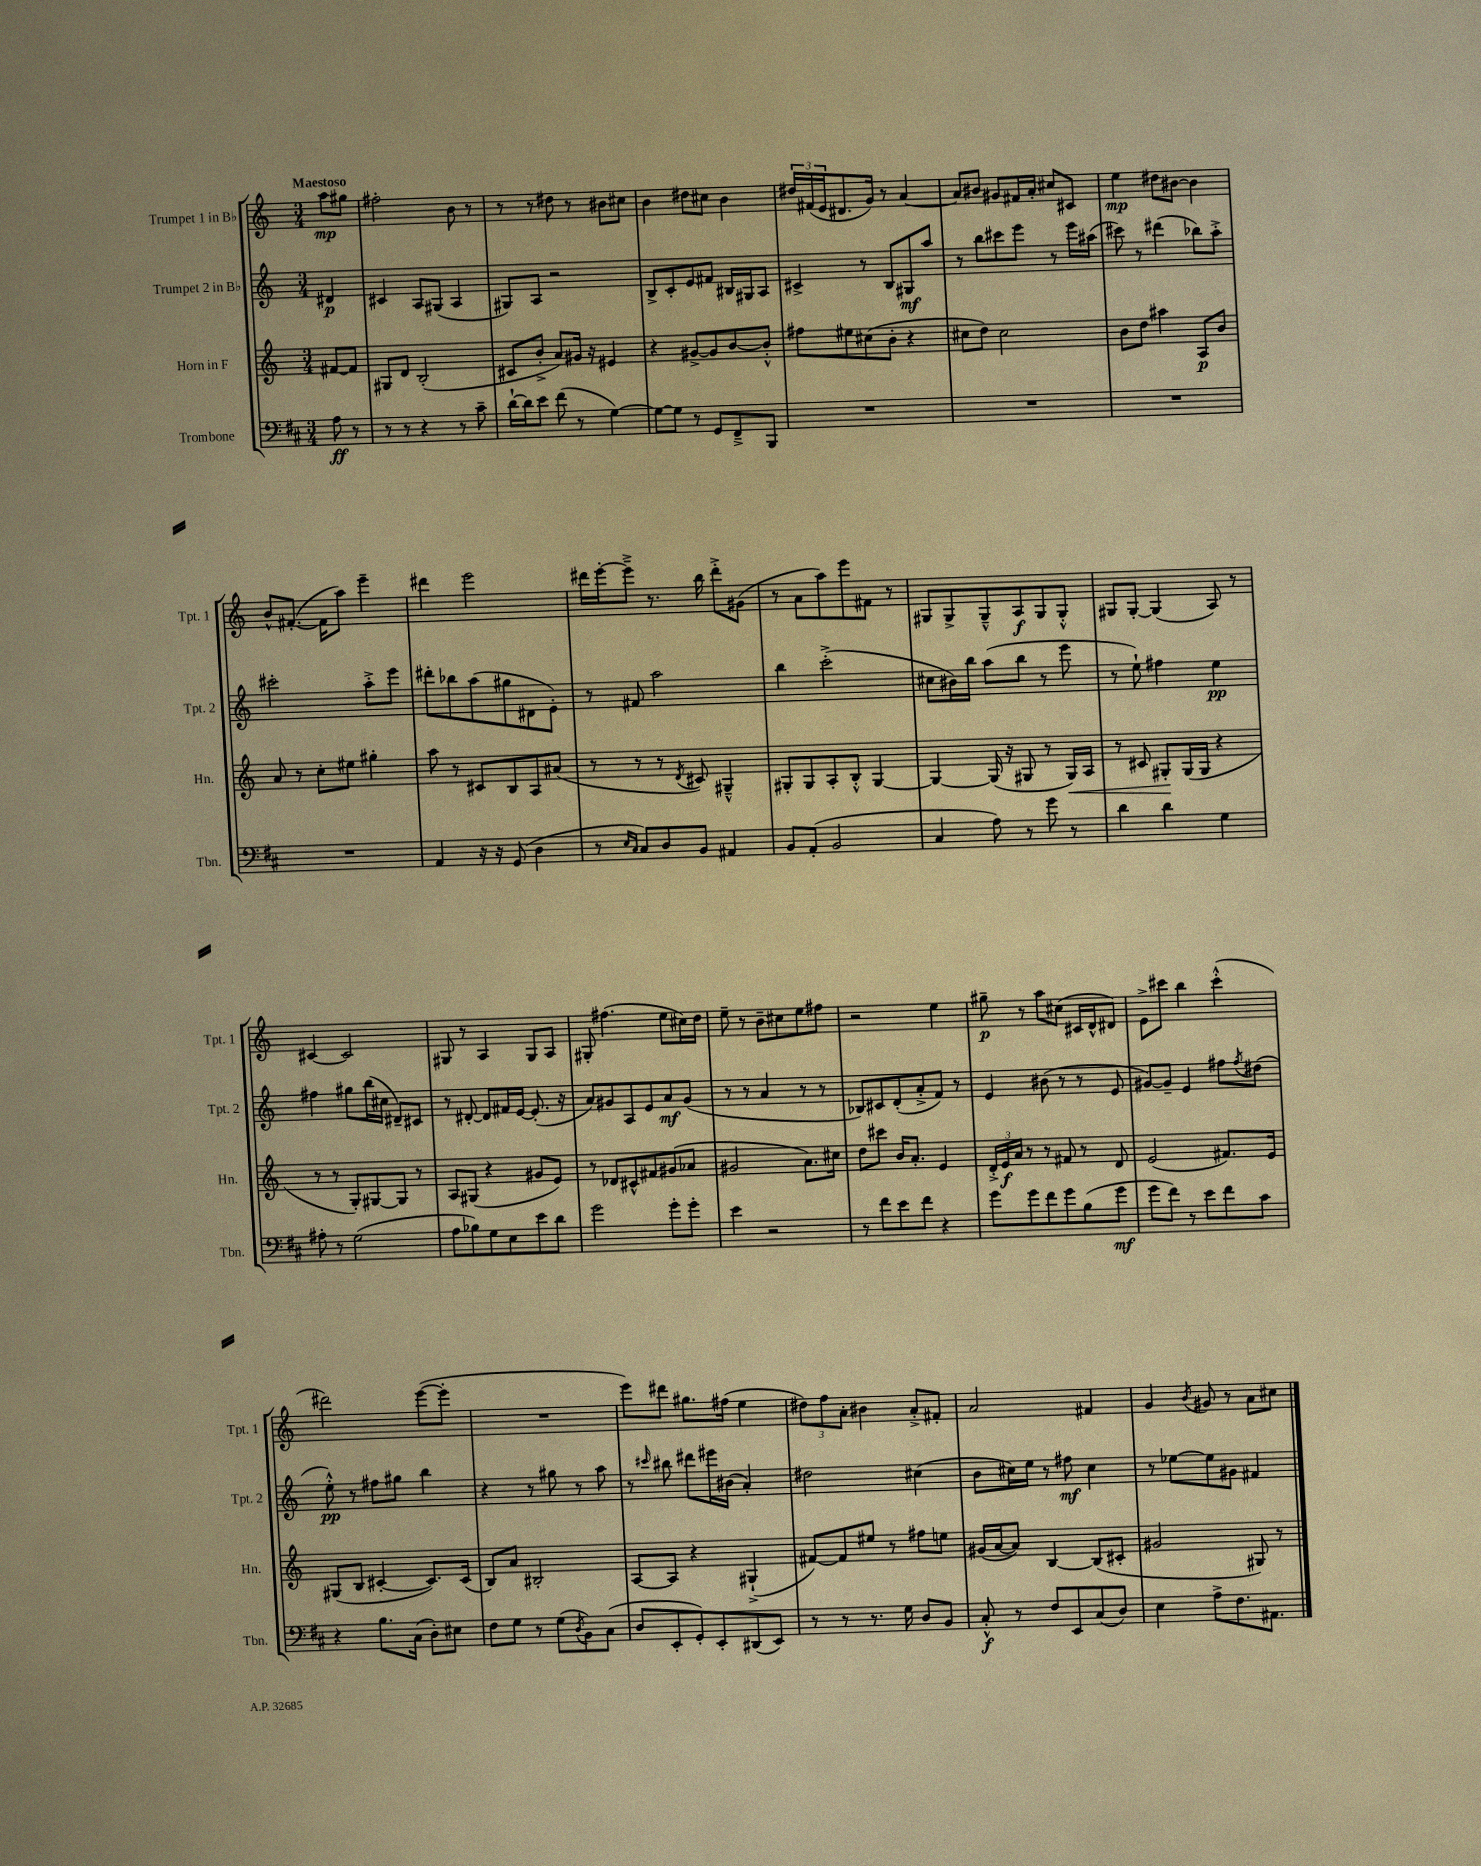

**kern	**dynam	**kern	**dynam	**kern	**dynam	**kern	**dynam
*part4	*part4	*part3	*part3	*part2	*part2	*part1	*part1
*staff4	*staff4	*staff3	*staff3	*staff2	*staff2	*staff1	*staff1
*I"Trombone	*	*I"Horn in F	*	*I"Trumpet 2 in B♭	*	*I"Trumpet 1 in B♭	*
*I'Tbn.	*	*I'Hn.	*	*I'Tpt. 2	*	*I'Tpt. 1	*
*clefF4	*	*clefG2	*	*clefG2	*	*clefG2	*
*k[f#c#]	*	*k[]	*	*k[]	*	*k[]	*
*M3/4	*	*M3/4	*	*M3/4	*	*M3/4	*
=	=	=	=	=	=	=	=
!	!	!	!	!	!	!LO:TX:a:B:t=Maestoso	!
8A\	ff	[8f#X/L	.	4d#X/	p	8aa\L	mp
8r	.	8f#/J]	.	.	.	8gg#X\J	.
=1	=1	=1	=1	=1	=1	=1	=1
8r	.	8G#X/L	.	4c#X/	.	2ff#X'\	.
8r	.	8d/J	.	.	.	.	.
4r	.	(2B'/	.	8A/L	.	.	.
.	.	.	.	(8G#X/J	.	.	.
8r	.	.	.	4A/	.	8b\	.
8c#~\	.	.	.	.	.	8r	.
=2	=2	=2	=2	=2	=2	=2	=2
[16d`\LL	.	8c#X/L	.	8G#X/L)	.	8r	.
16d\J]	.	.	.	.	.	.	.
8e\J	.	8b'^/J	.	8A/J	.	8r	.
(8f#\	.	8a/L)	.	2r	.	8dd#X\	.
8r	.	16g#X/Jk	.	.	.	8r	.
.	.	16r	.	.	.	.	.
[4G\)	.	4e#X/	.	.	.	8b#X\L	.
.	.	.	.	.	.	8cc#X\J	.
=3	=3	=3	=3	=3	=3	=3	=3
8G\L_	.	4r	.	8B^/L	.	4b\	.
8G\J]	.	.	.	8c'/	.	.	.
8r	.	[8g#X^/L	.	8e/	.	8dd#X\L	.
8GG/L	.	8g#/]	.	8f#X/J	.	8cc#X\J	.
8FF#~^/	.	[8b/	.	16B#X/LL	.	4b\	.
.	.	.	.	16G#X/J	.	.	.
8BBB/J	.	8b'^^/J]	.	8A/J	.	.	.
=4	=4	=4	=4	=4	=4	=4	=4
2.r	.	8ff#X\L	.	4c#X^/	.	24dd#X/LL	.
.	.	.	.	.	.	(24f#X/	.
.	.	.	.	.	.	24e/J	.
.	.	8ee#X\	.	.	.	8.d#X/	.
.	.	(8cc#X\	.	8r	.	.	.
.	.	.	.	.	.	16g/Jk)	.
.	.	8b'\J	.	8B/L	.	8r	.
.	.	4r	.	8G#X/	mf	[4a/	.
.	.	.	.	8aa/J	.	.	.
=5	=5	=5	=5	=5	=5	=5	=5
2.r	.	8cc#X\L	.	8r	.	8a/L]	.
.	.	8dd\J)	.	8bb\L	.	8b#X/J	.
.	.	2cc#\	.	8ccc#X\	.	8g#X/L	.
.	.	.	.	8eee\J	.	16f#X/L	.
.	.	.	.	.	.	16a'/JJ	.
.	.	.	.	8r	.	8cc#X/L	.
.	.	.	.	16eee\LL	.	8c#X/J	.
.	.	.	.	(16aa#X\JJ	.	.	.
=6	=6	=6	=6	=6	=6	=6	=6
2.r	.	8b\L	.	8ccc#X\)	.	4ee\	mp
.	.	8dd\J	.	8r	.	.	.
.	.	4aa#X\	.	(4ddd#X\	.	8dd#X\L	.
.	.	.	.	.	.	[8b#X\J	.
.	.	8A/L	p	8bb-X\L)	.	4b#\]	.
.	.	8b/J	.	8aa'^\J	.	.	.
!!LO:LB:g=z
=7	=7	=7	=7	=7	=7	=7	=7
2.r	.	8a/	.	2ccc#X'\	.	8b^^/L	.
.	.	8r	.	.	.	([8.f#X'/J	.
.	.	8cc'\L	.	.	.	.	.
.	.	.	.	.	.	16f#\KL]	.
.	.	8ee#X\J	.	.	.	8aa\J)	.
.	.	4gg#X'\	.	8aa'^\L	.	4eee~\	.
.	.	.	.	8eee\J	.	.	.
=8	=8	=8	=8	=8	=8	=8	=8
4AA/	.	8aa\	.	8ddd#X'\L	.	4ddd#X\	.
.	.	8r	.	8bb-X\	.	.	.
16r	.	8c#X/L	.	(8aa\	.	2eee\	.
16r	.	.	.	.	.	.	.
(8GG/	.	8B/	.	8gg#X\	.	.	.
4D\	.	8A/	.	8d#X\	.	.	.
.	.	(8a#X/J	.	8e'\J)	.	.	.
=9	=9	=9	=9	=9	=9	=9	=9
8r	.	8r	.	8r	.	16ddd#X\LL	.
.	.	.	.	.	.	[16eee'\J	.
16qqE/LL	.	.	.	.	.	.	.
16qqC#/JJ	.	.	.	.	.	.	.
8C#/L)	.	8r	.	8f#X/	.	8eee~^\J]	.
8D/	.	8r	.	2aa\	.	8.r	.
.	.	8qd/	.	.	.	.	.
8BB/J	.	8c#X/)	.	.	.	.	.
.	.	.	.	.	.	16bb\	.
4AA#X/	.	4G#X~^^/	.	.	.	8ddd#'^\L	.
.	.	.	.	.	.	(8g#X\J	.
=10	=10	=10	=10	=10	=10	=10	=10
8BB/L	.	8G#X'/L	.	4bb\	.	8r	.
(8AA'/J	.	8G#/	.	.	.	8a\L	.
2BB/	.	8A'/	.	(2ccc'^\	.	8aa\)	.
.	.	8B'^^/J	.	.	.	8eee\	.
.	.	[4G#/	.	.	.	8f#X\J	.
.	.	.	.	.	.	8r	.
=11	=11	=11	=11	=11	=11	=11	=11
4C#/	.	4G#/_	.	8cc#X\L	.	8G#X/L	.
.	.	.	.	16b#X\L)	.	8G#^/	.
.	.	.	.	16bb\JJ	.	.	.
8A\)	.	(16G#/]	.	(8aa\L	.	8G#~^^/	.
.	.	16r	.	.	.	.	.
8r	.	8G#X/	.	8bb\J	.	8A/	f
8g\	.	8r	.	8r	.	8G#/	.
!	!	!	!LO:HP:b	!	!	!	!
8r	.	16G#/LL)	<	8eee\	.	8G#'^^/J	.
.	.	16A/JJ	.	.	.	.	.
=12	=12	=12	=12	=12	=12	=12	=12
4d\	.	8r	.	8r	.	8G#X/L	.
.	.	8c#X/	.	8ee`\)	.	[8G#'/J	.
4d\	.	8G#X'/L	.	4ff#X\	.	(4G#/]	.
.	.	(16G#/L	[	.	.	.	.
.	.	16G#/JJ	.	.	.	.	.
4G\	.	4r	.	4ee\	pp	8A/)	.
.	.	.	.	.	.	8r	.
!!LO:LB:g=z
=13	=13	=13	=13	=13	=13	=13	=13
8A#X'\	.	8r	.	4ff#X\	.	[4c#X/	.
8r	.	8r	.	.	.	.	.
(2G\	.	8G'/L)	.	8gg#X\L	.	2c#/]	.
.	.	[8G#X/	.	(16bb\L	.	.	.
.	.	.	.	16cc#X\JJ	.	.	.
.	.	8G#/J]	.	8d#X~/L)	.	.	.
.	.	8r	.	8c#X/J	.	.	.
=14	=14	=14	=14	=14	=14	=14	=14
8A\L	.	8A/L	.	8r	.	8G#X/	.
8B-X\)	.	(8G#X/J	.	[8d#X'/	.	8r	.
8G\	.	4r	.	8d#/L]	.	4A/	.
8E\	.	.	.	16f#X/L	.	.	.
.	.	.	.	[16e/JJ	.	.	.
8e\	.	8g#X/L	.	(8.e'/]	.	8G#/L	.
8d\J	.	8e/J)	.	.	.	8A/J	.
.	.	.	.	16r	.	.	.
=15	=15	=15	=15	=15	=15	=15	=15
2g\	.	8r	.	8a/L)	.	8G#X'/	.
.	.	8d-X/L	.	8g#X/	.	(4.ff#X\	.
.	.	8c#X^^/	.	8A/	.	.	.
.	.	8f#X/	.	8e/	.	.	.
8g'\L	.	(8g#X/	.	8a/	mf	8ee\L	.
8g'\J	.	8a-X/J	.	(8g#/J	.	16cc#X\L)	.
.	.	.	.	.	.	16dd\JJ	.
=16	=16	=16	=16	=16	=16	=16	=16
4e\	.	2g#X/	.	8r	.	8ee~\	.
.	.	.	.	8r	.	8r	.
2r	.	.	.	4a/	.	8b~\L	.
.	.	.	.	.	.	8cc#X\	.
.	.	8.a\L)	.	8r	.	8ee\	.
.	.	.	.	8r	.	8ff#X\J	.
.	.	16cc#X\Jk	.	.	.	.	.
=17	=17	=17	=17	=17	=17	=17	=17
8r	.	8dd\L	.	8B-X/L)	.	2r	.
8f#\L	.	8ccc#X\J	.	8c#X/	.	.	.
8e\	.	16b/KL	.	(8d'/	.	.	.
.	.	8.a'/J	.	.	.	.	.
8f#\J	.	.	.	8a'^/	.	.	.
4r	.	4e/	.	8f/J)	.	4ee\	.
.	.	.	.	8r	.	.	.
=18	=18	=18	=18	=18	=18	=18	=18
8g\L	.	24d'^/LL	.	4e/	.	8gg#X~\	p
.	.	24e/	f	.	.	.	.
.	.	24a/JJ	.	.	.	.	.
8g\	.	8r	.	.	.	8r	.
8f#\	.	8r	.	(8b#X\	.	8aa\L	.
8g\	.	8f#X/	.	8r	.	(8cc#X\J	.
(8B\	.	8r	.	8r	.	16c#X/LL	.
.	.	.	.	.	.	16d^^/J	.
8g\J	mf	8d/	.	8e/	.	8d#X/J)	.
=19	=19	=19	=19	=19	=19	=19	=19
8g\L	.	(2e/	.	[8g#X/L)	.	8e^\L	.
8f#\J)	.	.	.	8g#~/J]	.	8ccc#X\J	.
8r	.	.	.	4e/	.	4bb\	.
8e\L	.	.	.	.	.	.	.
8f#\	.	8.f#X/L)	.	8ff#X\L	.	(4ccc#'^^\	.
.	.	.	.	8qff#/	.	.	.
8c#\J	.	.	.	(8dd#X\J	.	.	.
.	.	16e/Jk	.	.	.	.	.
!!LO:LB:g=z
=20	=20	=20	=20	=20	=20	=20	=20
4r	.	(8G#X/L	.	8ee'^^\)	pp	2ddd#X\)	.
.	.	8B/J	.	8r	.	.	.
8.B\L	.	[4c#X'/	.	8ff#X\L	.	.	.
.	.	.	.	8gg#X\J	.	.	.
(16C#\Jk	.	.	.	.	.	.	.
8D'\L)	.	8.c#/L])	.	4bb\	.	([8eee\L	.
8E#X\J	.	.	.	.	.	8eee'\J]	.
.	.	(16c#/Jk	.	.	.	.	.
=21	=21	=21	=21	=21	=21	=21	=21
8F#\L	.	8B/L)	.	4r	.	2.r	.
8G\J	.	8a/J	.	.	.	.	.
8r	.	2B#X'/	.	8r	.	.	.
(8G\L	.	.	.	8gg#X\	.	.	.
8qD/	.	.	.	.	.	.	.
8BB\)	.	.	.	8r	.	.	.
(8C#\J	.	.	.	8aa\	.	.	.
=22	=22	=22	=22	=22	=22	=22	=22
8D/L	.	[8A/L	.	8r	.	8eee\L)	.
.	.	.	.	16qqccc#X/	.	.	.
8EE'/	.	8A/J]	.	8bb#X\	.	8ddd#X\J	.
8GG'/)	.	4r	.	8ddd#X\L	.	8.gg#X\L	.
8EE'/	.	.	.	16eee#X\L	.	.	.
.	.	.	.	(16b#X\JJ	.	(16ff#X\Jk	.
(8DD#X/	.	(4G#X`^/	.	4a'/)	.	4ee\	.
8EE/J)	.	.	.	.	.	.	.
=23	=23	=23	=23	=23	=23	=23	=23
8r	.	[8f#X/L)	.	2dd#X\	.	12dd#X\L)	.
.	.	.	.	.	.	12ff\	.
8r	.	8f#/]	.	.	.	.	.
.	.	.	.	.	.	12a'\J	.
8.r	.	8ee#X/J	.	.	.	4b#X\	.
.	.	8r	.	.	.	.	.
16G\	.	.	.	.	.	.	.
8D/L	.	8ff#X\L	.	(4cc#X\	.	8a'^/L	.
8BB/J	.	8een\J	.	.	.	8f#X'/J	.
=24	=24	=24	=24	=24	=24	=24	=24
8C#'^^/	f	(16g#X/LL	.	8b\L	.	2a/	.
.	.	[16a/J	.	.	.	.	.
8r	.	8a/J])	.	16cc#X\L)	.	.	.
.	.	.	.	16ee\JJ	.	.	.
8F#/L	.	[4B/	.	8r	.	.	.
8EE/	.	.	.	8ff#X\	mf	.	.
(8C#/	.	(8B/L]	.	4cc#\	.	4f#X/	.
8D/J)	.	8c#X'/J	.	.	.	.	.
=25	=25	=25	=25	=25	=25	=25	=25
4E\	.	2g#X/	.	8r	.	4g/	.
.	.	.	.	[8ee-X\L	.	.	.
.	.	.	.	.	.	8qb/	.
8A^\L	.	.	.	8ee-\]	.	8g#X/	.
8.F#\	.	.	.	8g#X\J	.	8r	.
.	.	8G#X/)	.	4f#X/	.	8a\L	.
8.AA#X\J	.	.	.	.	.	.	.
.	.	8r	.	.	.	8cc#X\J	.
==	==	==	==	==	==	==	==
*-	*-	*-	*-	*-	*-	*-	*-
